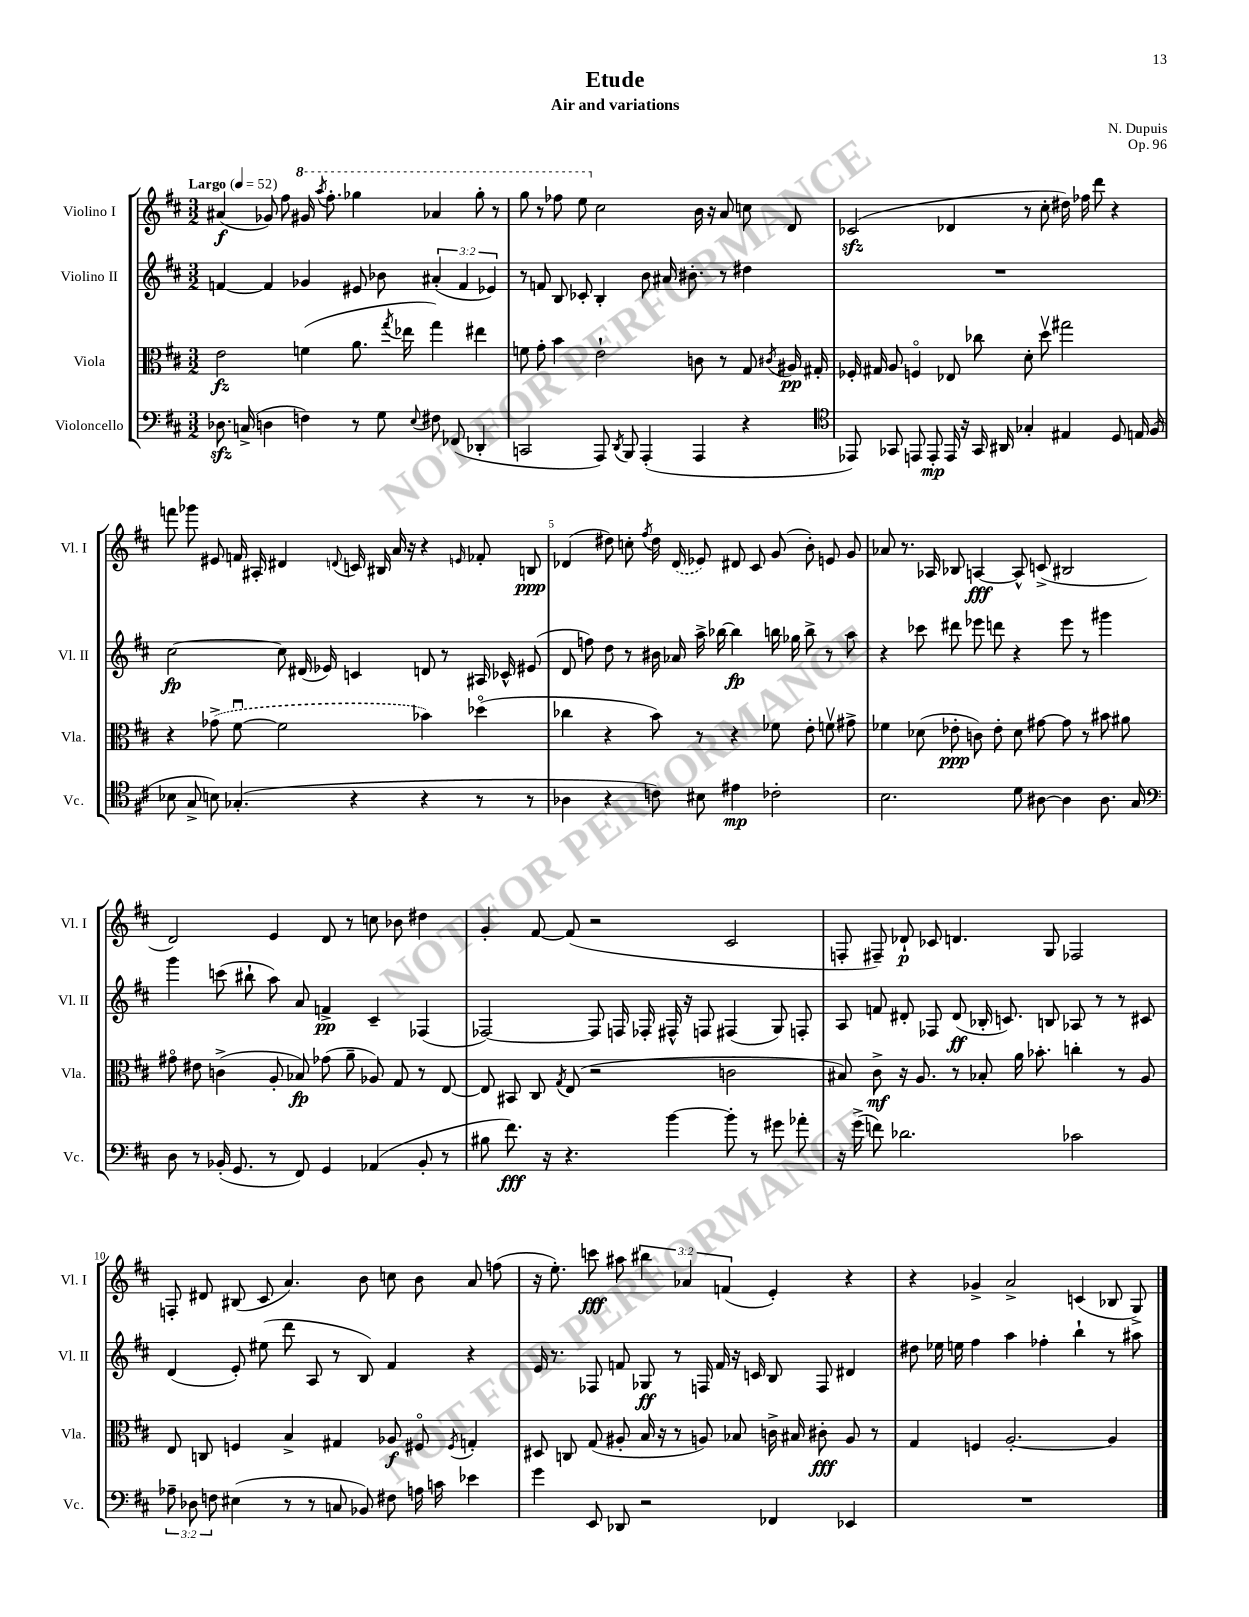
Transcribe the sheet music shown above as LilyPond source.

\header { title = "Etude" composer = "N. Dupuis" subtitle = "Air and variations" opus = "Op. 96" }
<<
\new StaffGroup <<
\new Staff = "s0" \with { instrumentName = "Violino I" shortInstrumentName = "Vl. I" } {
    \clef treble \key d \major \numericTimeSignature \time 3/2 \override Staff.TupletNumber.text = #tuplet-number::calc-fraction-text \tempo "Largo" 4 = 52
    \autoBeamOff ais'4\f( ges'8) fis''8 \ottava #1 gis''16 \acciaccatura { a'''8 } fis'''8.-. ges'''4 aes''4 ges'''8-. r8 |
    g'''8 r8 fes'''8 e'''8 \ottava #0 cis''2 b'16 r16 a'8 c''8 d'8 |
    ces'2\sfz( des'4 r8 cis''8-. dis''16) fes''16 d'''8 r4 |
    f'''8 ges'''8 eis'8 f'16 ais16-. dis'4 \appoggiatura { d'8 } c'16 bis16 a'16 r16 r4 \grace { e'16 } fes'8-. b8\ppp |
    des'4( dis''8) c''8-. \acciaccatura { fis''8 } dis''16 \once \slurDashed des'16( ees'8) dis'8 cis'8 g'8( b'8-.) e'8 g'8 |
    aes'8 r8. aes16 bes8 a4~\fff a8-^ c'8->( bis2 |
    d'2) e'4 d'8 r8 c''8 bes'8 dis''4 |
    g'4-. fis'8~ fis'8( r2 cis'2 |
    f8-. fis8--) des'8-!\p ces'8 d'4. g8 fes2 |
    f8-. dis'8 bis8( cis'8 a'4.) b'8 c''8 b'8 a'8 f''8( |
    r16 e''8.-.) c'''8\fff ais''8 \tuplet 3/2 { bis''4 aes'4 f'4( } e'4-.) r4 |
    r4 ges'4-> a'2-> c'4( bes8 g8->) \bar "|." |
}
\new Staff = "s1" \with { instrumentName = "Violino II" shortInstrumentName = "Vl. II" } {
    \clef treble \key d \major \numericTimeSignature \time 3/2 \override Staff.TupletNumber.text = #tuplet-number::calc-fraction-text
    \autoBeamOff f'4~ f'4 ges'4 eis'8 bes'8 \tuplet 3/2 { ais'4-.( f'4 ees'4) } |
    r8 f'8 b8 ces'8-. b4-. b'8 ais'16 bis'8.-. r8 dis''4 |
    R1. |
    cis''2~\fp cis''8 dis'16( ees'16) c'4 d'8 r8 ais16 ces'16-^ eis'8( |
    d'8 f''8) d''8 r8 bis'16 aes'16 a''16-> bes''16~ bes''4\fp b''16 ges''16 b''8-> r8 a''8 |
    r4 ces'''8 dis'''8 ees'''8 d'''8 r4 ees'''8 r8 gis'''4 |
    g'''4 c'''8( bis''8-! a''8) a'8 f'4->\pp cis'4-- fes4( |
    fes2~) fes8 f16 fes16-. fis16-^ r16 f8 fis4( g8) f8-. |
    a8 f'8 dis'8-. fes8 dis'8\ff( bes16-. c'8.) b8 aes8 r8 r8 cis'8 |
    d'4( e'8-.) eis''8( d'''8 a8 r8 b8) fis'4 r4 |
    e'16 r8. fes8 f'8 ges8\ff r8 f16 f'16 r16 c'16 b8 f8 dis'4 |
    dis''8 ees''16 e''16 fis''4 a''4 fes''4-. b''4-! r8 ais''8 \bar "|." |
}
\new Staff = "s2" \with { instrumentName = "Viola" shortInstrumentName = "Vla." } {
    \clef alto \key d \major \numericTimeSignature \time 3/2
    \autoBeamOff e'2\fz f'4( a'8. \acciaccatura { g''8 } ees''16 g''4) eis''4 |
    f'8 g'8-. b'4 e'2-! c'8 r8 g8 \acciaccatura { cis'8 } ais16\pp gis16-. |
    fes16-. gis16 a8 f4\flageolet ees8 ces''8 d'8-. d''8\upbow gis''2 |
    r4 \once \slurDashed ges'8->( fis'8~\downbow fis'2 bes'4) des''4\flageolet( |
    ces''4 r4 b'8) r8 r4 fes'8 e'8-. f'8\upbow gis'8-> |
    fes'4 des'8( ees'8-.\ppp c'8) ees'8-. des'8 gis'8~ gis'8 r8 bis'8 ais'8 |
    gis'8\flageolet eis'8 c'4->( a8-. bes8\fp) ges'8( a'8-- aes8) g8 r8 e8~ |
    e8 bis,8 cis8 \acciaccatura { g8 } e8( r2 c'2 |
    bis8) cis'8->\mf r16 a8. r8 bes8-. a'16 bes'8.-. c''4-. r8 a8 |
    e8 c8 f4 b4-> gis4 aes8\f fis8\flageolet \acciaccatura { fis8 } g4-. |
    dis8 c8 g8( ais8-. b16 r16 r8 a8) bes8 c'16-> bis16 cis'8-.\fff a8 r8 |
    g4 f4 a2.~-. a4 \bar "|." |
}
\new Staff = "s3" \with { instrumentName = "Violoncello" shortInstrumentName = "Vc." } {
    \clef bass \key d \major \numericTimeSignature \time 3/2 \override Staff.TupletNumber.text = #tuplet-number::calc-fraction-text
    \autoBeamOff des8.\sfz c16->( d4 f4) r8 g8 \appoggiatura { e8 } fis8 fes,8( des,4-. |
    c,2 a,,8) \acciaccatura { d,8 } b,,8 a,,4-.( a,,4 r4 |
    \clef tenor ees,8) ges,8 e,8 e,8-.\mp e,16 r16 ges,16 ais,16 ges4-. eis4 d8 e16 fis16( |
    bes8 g8-> b8) ges4.-.( r4 r4 r8 r8 |
    aes4 r4 c'8) bis8 eis'4\mp ces'2-. |
    b2. d'8 ais8~ ais4 ais8. g16 |
    \clef bass d8 r8 bes,16-.( g,8. r8 fis,8) g,4 aes,4( bes,8-. r8 |
    bis8 fis'8.\fff) r16 r4. b'4~ b'8-. r8 gis'8 aes'8-. |
    r16 g'16->( f'8) des'2. ces'2 |
    \tuplet 3/2 { aes8-- des8 f8 } eis4( r8 r8 c8 bes,8) fis8 a16 c'16 ees'4 |
    g'4 e,8 des,8 r2 fes,4 ees,4 |
    R1. \bar "|." |
}
>>
>>
\layout { \context { \Score \override BarNumber.break-visibility = ##(#f #t #t) barNumberVisibility = #(every-nth-bar-number-visible 5) } }
